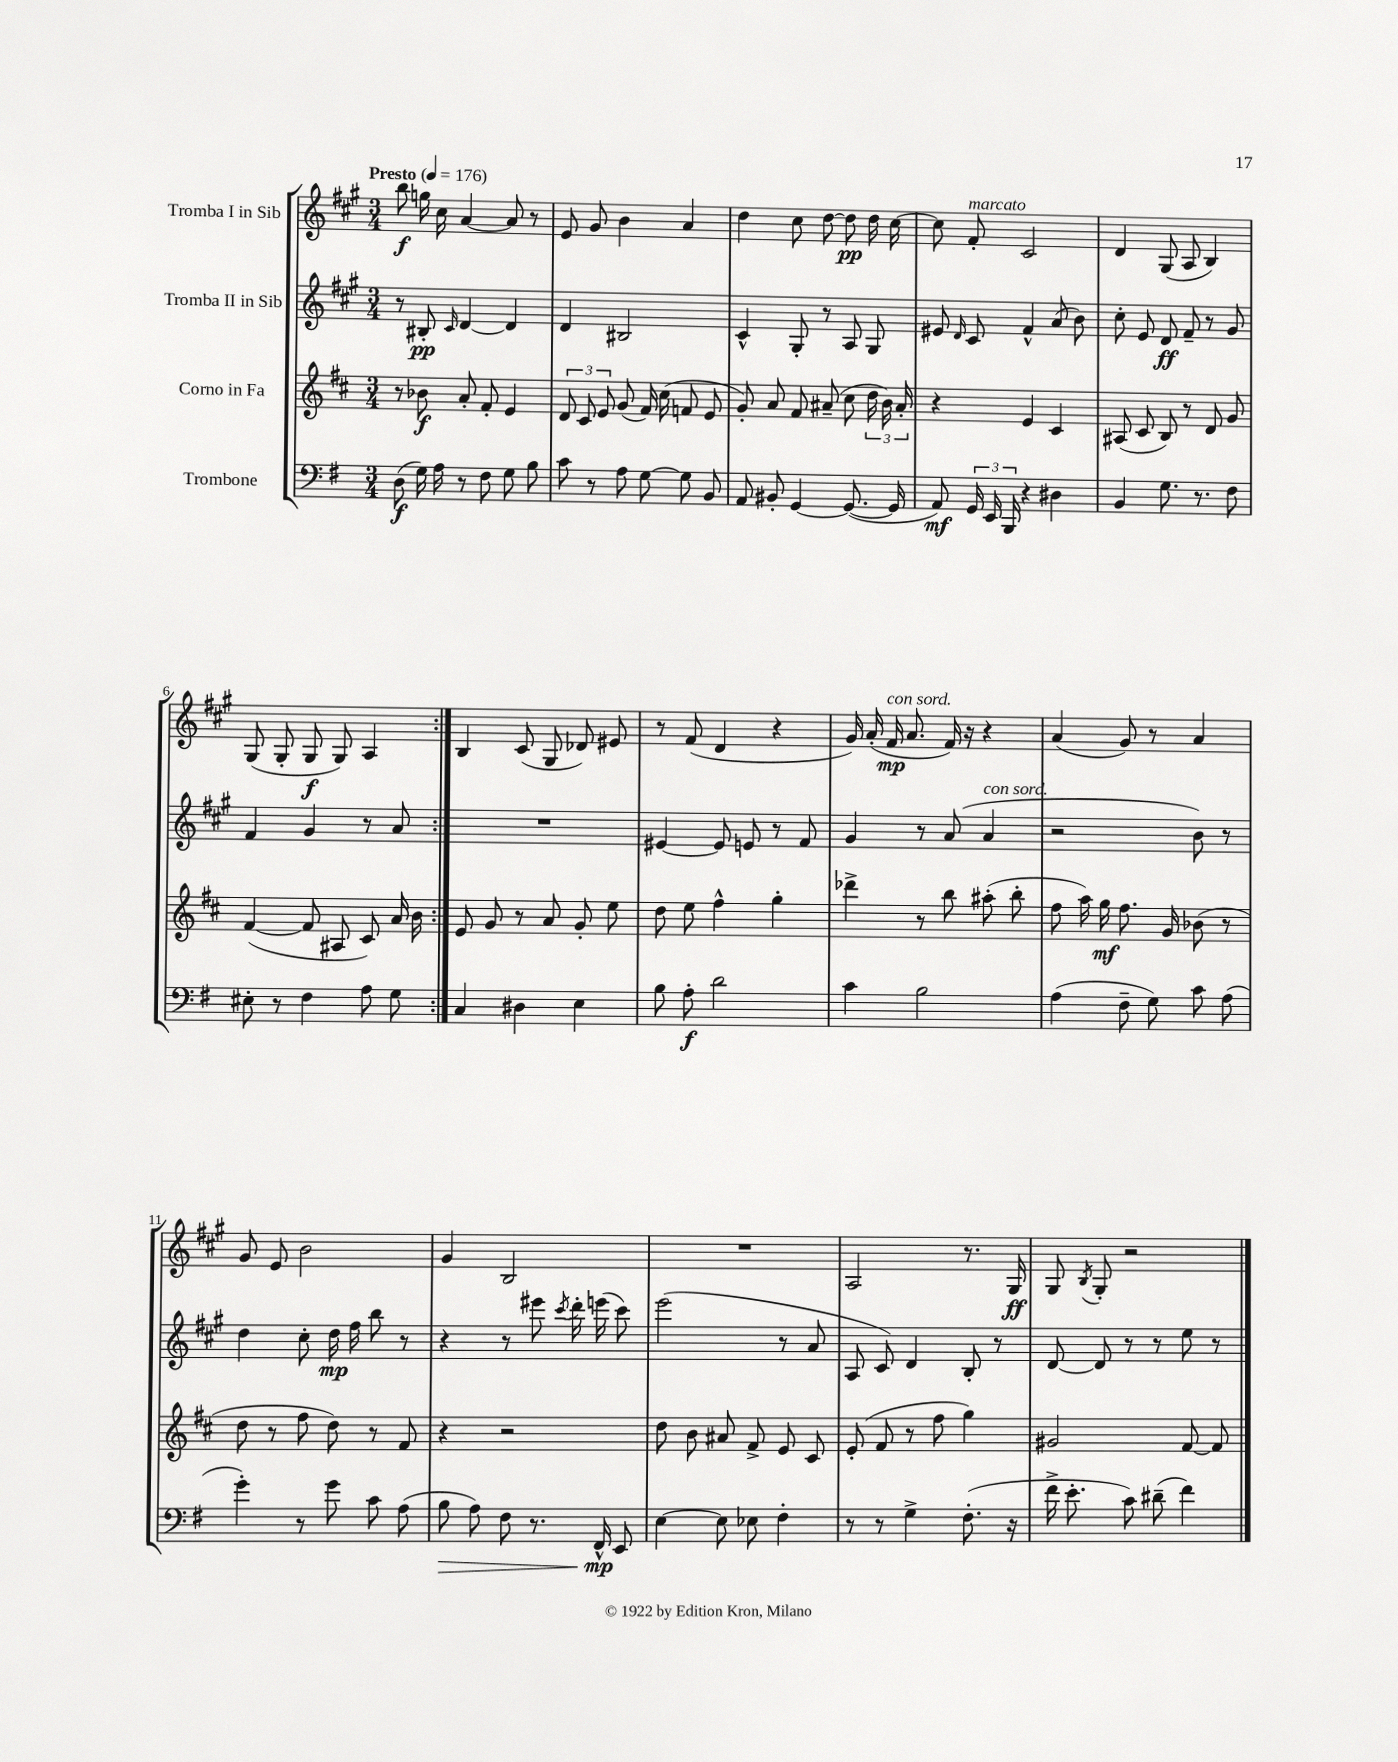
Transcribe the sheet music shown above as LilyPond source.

<<
\new StaffGroup <<
\new Staff = "s0" \with { instrumentName = "Tromba I in Sib" } {
    \clef treble \key a \major \numericTimeSignature \time 3/4 \tempo "Presto" 4 = 176
    \autoBeamOff \repeat volta 2 { b''8\f g''16 cis''16 a'4~ a'8 r8 |
    e'8 gis'8 b'4 a'4 |
    d''4 cis''8 d''8~ d''8\pp d''16 cis''16~ |
    cis''8 fis'8-.^\markup { \italic "marcato" } cis'2 |
    d'4 gis8( a8 b4) |
    gis8( gis8-. gis8\f gis8) a4 | }
    b4 cis'8( gis8 des'8) eis'8 |
    r8 fis'8( d'4 r4 |
    gis'16) a'16-.( fis'16\mp^\markup { \italic "con sord." } a'8. fis'16) r16 r4 |
    a'4( gis'8) r8 a'4 |
    gis'8 e'8 b'2 |
    gis'4 b2 |
    R2. |
    a2 r8. gis16\ff |
    gis8 \acciaccatura { b8 } gis8-. r2 \bar "|." |
}
\new Staff = "s1" \with { instrumentName = "Tromba II in Sib" } {
    \clef treble \key a \major \numericTimeSignature \time 3/4
    \autoBeamOff \repeat volta 2 { r8 bis8-.\pp \grace { cis'16 } d'4~ d'4 |
    d'4 bis2 |
    cis'4-^ gis8-. r8 a8 gis8 |
    eis'8 \grace { d'16 } cis'8 fis'4-^ a'8( b'8) |
    cis''8-. e'8 d'8\ff fis'8-- r8 gis'8 |
    fis'4 gis'4 r8 a'8 | }
    R2. |
    eis'4~ eis'8 e'8 r8 fis'8 |
    gis'4 r8 a'8( a'4^\markup { \italic "con sord." } |
    r2 b'8) r8 |
    d''4 cis''8-. d''16\mp fis''16 b''8 r8 |
    r4 r8 eis'''8 \acciaccatura { cis'''8 } d'''16-. e'''16( cis'''8) |
    e'''2( r8 a'8 |
    a8 cis'8) d'4 b8-. r8 |
    d'8~ d'8 r8 r8 e''8 r8 \bar "|." |
}
\new Staff = "s2" \with { instrumentName = "Corno in Fa" } {
    \clef treble \key d \major \numericTimeSignature \time 3/4
    \autoBeamOff \repeat volta 2 { r8 bes'8\f a'8-. fis'8-. e'4 |
    \tuplet 3/2 { d'8 cis'8 e'8 } g'8( fis'16) cis''16( f'8 e'8 |
    g'8-.) a'8 fis'8 ais'8--( cis''8 \tuplet 3/2 { d''16 b'16) ais'16-. } |
    r4 e'4 cis'4 |
    ais8( cis'8 b8) r8 d'8 g'8 |
    fis'4~( fis'8 ais8 cis'8) a'16 b'16 | }
    e'8 g'8 r8 a'8 g'8-. e''8 |
    d''8 e''8 fis''4-^ g''4-. |
    des'''4-> r8 b''8 ais''8-.( b''8-. |
    fis''8 a''16) g''16\mf fis''8. g'16 bes'8( r8 |
    d''8 r8 fis''8 d''8) r8 fis'8 |
    r4 r2 |
    d''8 b'8 ais'8 fis'8-> e'8 cis'8 |
    e'8-.( fis'8 r8 fis''8 g''4) |
    gis'2 fis'8~ fis'8 \bar "|." |
}
\new Staff = "s3" \with { instrumentName = "Trombone" } {
    \clef bass \key g \major \numericTimeSignature \time 3/4
    \autoBeamOff \repeat volta 2 { d8\f( g16) a16 r8 fis8 g8 b8 |
    c'8 r8 a8 g8~ g8 b,8 |
    a,8 bis,8-. g,4~ g,8.~( g,16 |
    a,8\mf) \tuplet 3/2 { g,16 e,16 b,,16 } r4 dis4 |
    b,4 g8. r8. fis8 |
    eis8-. r8 fis4 a8 g8 | }
    c4 dis4 e4 |
    b8 a8-.\f d'2 |
    c'4 b2 |
    a4( fis8-- g8) c'8 a8( |
    g'4-.) r8 g'8 c'8 a8( |
    b8\> a8) fis8 r8. fis,16-^\mp\! e,8 |
    e4~ e8 ees8 fis4-. |
    r8 r8 g4-> fis8.-.( r16 |
    fis'16-> e'8.-. c'8) dis'8--( fis'4) \bar "|." |
}
>>
>>
